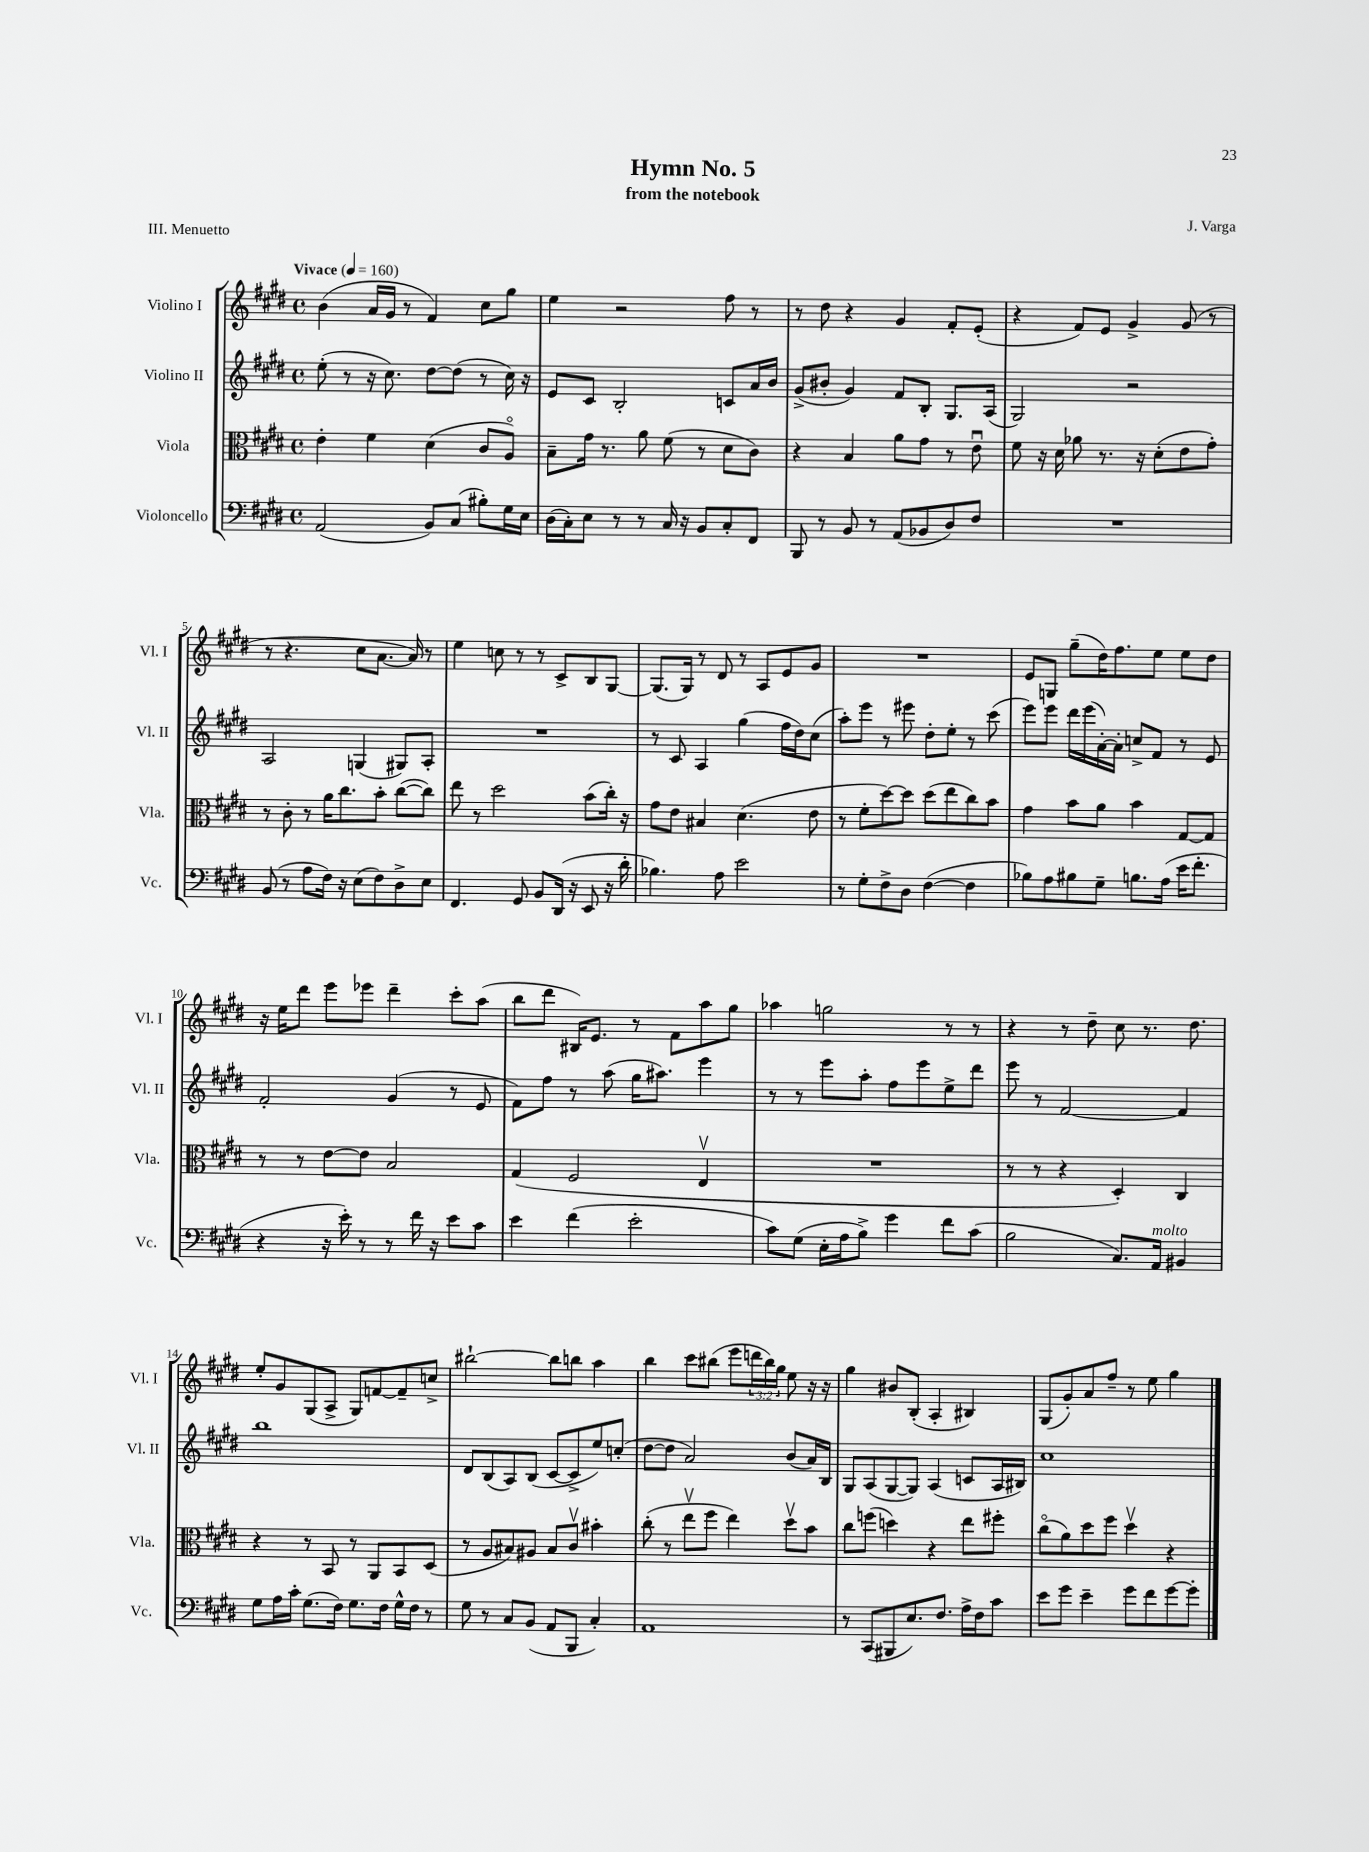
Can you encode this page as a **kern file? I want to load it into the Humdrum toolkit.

**kern	**kern	**kern	**kern
*part4	*part3	*part2	*part1
*staff4	*staff3	*staff2	*staff1
*I"Violoncello	*I"Viola	*I"Violino II	*I"Violino I
*I'Vc.	*I'Vla.	*I'Vl. II	*I'Vl. I
*clefF4	*clefC3	*clefG2	*clefG2
*k[f#c#g#d#]	*k[f#c#g#d#]	*k[f#c#g#d#]	*k[f#c#g#d#]
*M4/4	*M4/4	*M4/4	*M4/4
*met(c)	*met(c)	*met(c)	*met(c)
*MM160	*MM160	*MM160	*MM160
=1	=1	=1	=1
!	!	!	!LO:TX:a:B:t=Vivace
(2AA/	4e'\	(8ee'\	(4b\
.	.	8r	.
.	4f#\	16r	16a/LL
.	.	8.cc#\)	16g#/JJ
.	.	.	8r
8BB/L)	(4d#\	[8dd#\L	4f#/)
(8C#/J	.	(8dd#\J]	.
8B#X'\L)	8c#/L	8r	8cc#\L
16G#\L	8A/J)	16cc#\)	8gg#\J
16E\JJ	.	16r	.
=2	=2	=2	=2
(16D#\LL	8B~\L	8e/L	4ee\
16C#'\J)	.	.	.
8E\J	16g#\Jk	8c#/J	.
.	8.r	.	.
8r	.	2B'/	2r
8r	8a\	.	.
16C#/	(8f#\	.	.
16r	.	.	.
8BB/L	8r	.	.
8C#'/	8d#\L	8cn/L	8ff#\
8FF#/J	8c#\J)	16a/L	8r
.	.	16b/JJ	.
=3	=3	=3	=3
8BBB/	4r	(8g#^/L	8r
8r	.	8b#X'/J	8dd#\
8BB/	4B/	4g#/)	4r
8r	.	.	.
(8AA/L	8a\L	8f#/L	4g#/
8BB-X/	8g#\J	8B'/J	.
8D#/)	8r	8.G#/L	8f#'/L
8F#/J	8eu\	.	(8e'/J
.	.	(16A/Jk	.
=4	=4	=4	=4
1r	8f#\	2G#/)	4r
.	16r	.	.
.	16d#\	.	.
.	8a-X\	.	8f#/L)
.	8.r	.	8e/J
.	.	2r	4g#^/
.	16r	.	.
.	(8d#'\L	.	.
.	8e\	.	(8g#/
.	8g#'\J)	.	8r
!!LO:LB:g=z
=5	=5	=5	=5
(8BB/	8r	2A/	8r
8r	8c#'\	.	4.r
8A\L	8r	.	.
16F#\Jk)	16a\KL	.	.
16r	8.cc#\	.	.
(8E\L	.	(4Gn/	8cc#\L
8F#\)	8b'\J	.	[8.a\J
8D#^\	([8cc#\L	8G#X/L)	.
.	.	.	16a/])
8E\J	8cc#\J])	8A'/J	8r
=6	=6	=6	=6
4.FF#/	8ee\	1r	4ee\
.	8r	.	.
.	2dd#\	.	8ccn\
8GG#/	.	.	8r
8BB/L	.	.	8r
(16DD#/Jk	.	.	8c#^/L
16r	.	.	.
8EE/	(8b\L	.	8B/
16r	16cc#'\Jk)	.	[8G#/J
16d#'\	16r	.	.
=7	=7	=7	=7
4.B-X\)	8g#\L	8r	(8.G#/L]
.	8e\J	8c#/	.
.	.	.	16G#/Jk)
.	4B#X/	4A/	8r
8A\	.	.	8d#/
2e\	(4.d#\	(4gg#\	8r
.	.	.	8A/L
.	.	16ff#\LL	8e/
.	.	16dd#\J)	.
.	8e\	(8cc#\J	8g#/J
=8	=8	=8	=8
8r	8r	8aa'\L)	1r
8G#'\L	8f#'\L	8eee\J	.
8F#^\	[8dd#\)	8r	.
8D#\J	8dd#\J]	8eee#X\	.
([4F#\	(8dd#\L	8dd#'\L	.
.	8ee\	8ee'\J	.
4F#\]	8cc#\)	8r	.
.	8b\J	(8ccc#\	.
=9	=9	=9	=9
8B-X\L)	4g#\	8eee\L)	8e/L
8A\	.	8eee\J	8Gn/J
8B#X\	8b\L	16ddd#\LL	(8gg#~\L
.	.	(16eee\	.
8G#~\J	8a\J	[16a'\)	16dd#\K)
.	.	16a'\JJ]	8.ff#\
8.Bn\L	4b\	8ccn^/L	.
.	.	8f#/J	8ee\J
(16A\Jk	.	.	.
16e\KL	[8G#/L	8r	8ee\L
8.f#'\J	.	.	.
.	8G#/J]	8e/	8dd#\J
!!LO:LB:g=z
=10	=10	=10	=10
4r	8r	2f#'/	16r
.	.	.	16ee\KL
.	8r	.	8ddd#\J
16r	[8e\L	.	8eee\L
16e'\)	.	.	.
8r	8e\J]	.	8eee-X\J
8r	2B/	(4g#/	4ddd#~\
16f#\	.	.	.
16r	.	.	.
8e\L	.	8r	8ccc#'\L
8c#\J	.	8e/	(8aa\J
=11	=11	=11	=11
4e\	(4G#/	8f#\L)	8bb\L
.	.	8ff#\J	8ddd#\J
(4f#\	2F#/	8r	16B#X/KL)
.	.	.	8.e/J
.	.	(8aa\	.
2e'\	.	16gg#\KL	8r
.	.	8.aa#X\J)	.
.	.	.	8f#\L
.	4Ev/	4eee\	8aa\
.	.	.	8gg#\J
=12	=12	=12	=12
8c#\L)	1r	8r	4aa-X\
(8G#\J	.	8r	.
16E'\LL	.	8eee\L	2ggn\
16A\J	.	.	.
8B^\J)	.	8aa'\J	.
4g#\	.	8ff#\L	.
.	.	8eee\	.
8f#\L	.	8ee^\	8r
(8c#\J	.	8ddd#\J	8r
=13	=13	=13	=13
2B\	8r	8eee\	4r
.	8r	8r	.
.	4r	[2f#/	8r
.	.	.	8dd#~\
8.C#/L)	4D#'/)	.	8cc#\
.	.	.	8.r
!LO:TX:a:i:t=molto	!	!	!
16AA/Jk	.	.	.
4BB#X/	4C#/	4f#/]	.
.	.	.	8.dd#\
!!LO:LB:g=z
=14	=14	=14	=14
8G#\L	4r	1bb	8ee'/L
16A\L	.	.	8g#/
16c#'\JJ	.	.	.
(8.G#\L	8r	.	(8G#/
.	8BB/	.	8A^/J
16F#\Jk)	.	.	.
8.G#\L	8r	.	8G#/L)
.	8AA/L	.	[8fn/
16F#\Jk	.	.	.
16G#^^\LL	8BB/	.	8f~/]
16F#\JJ	.	.	.
8r	(8D#/J	.	8ccn^/J
=15	=15	=15	=15
8G#\	8r	8d#/L	[2bb#X`\
8r	8A/L	(8B/	.
8C#/L	8B#X/)	8A/)	.
(8BB/J	8A#X/J	(8B/J	.
8AA/L	8B#/L	[8c#/L	8bb#\L]
8BBB/J	8c#v/J	8c#^/]	8bbn\J
4C#'/)	4b#X'\	8ee/)	4aa\
.	.	(8ccn'/J	.
=16	=16	=16	=16
1AA	(8cc#'\	[8dd#\L	4bb\
.	8r	8dd#\J]	.
.	8eev\L	2a/)	8ccc#\L
.	8ff#\J	.	(8bb#X\J
.	4ee\)	.	8eee\L
.	.	.	24dddn\L
.	.	.	24bb#\)
.	.	.	24gg#\JJ
.	8dd#v\L	(8b/L	8ee\
.	8b\J	16a/L)	16r
.	.	16B/JJ	16r
=17	=17	=17	=17
8r	8cc#\L	8G#/L	4gg#\
(8CC#/L	(8ffn\J	(8A/	.
8BBB#X/	4ddn\)	[8G#/	8b#X/L
8.E/)	.	8G#/J])	(8B'/J
.	4r	(4A/	4A'/
8.F#/J	.	.	.
16A^\LL	8ee\L	8cn/L	4B#X/)
16F#\J	.	.	.
8c#\J	8ff#X'\J	16A/L	.
.	.	16B#X/JJ)	.
=18	=18	=18	=18
8e\L	(8cc#\L	1cc#	(8G#/L
8g#\J	8a\)	.	8g#'/)
4e~\	8dd#\	.	8a/
.	8ff#\J	.	8ff#~/J
8g#\L	4dd#v\	.	8r
8f#\	.	.	8ee\
[8g#\	4r	.	4gg#\
8g#'\J]	.	.	.
==	==	==	==
*-	*-	*-	*-
